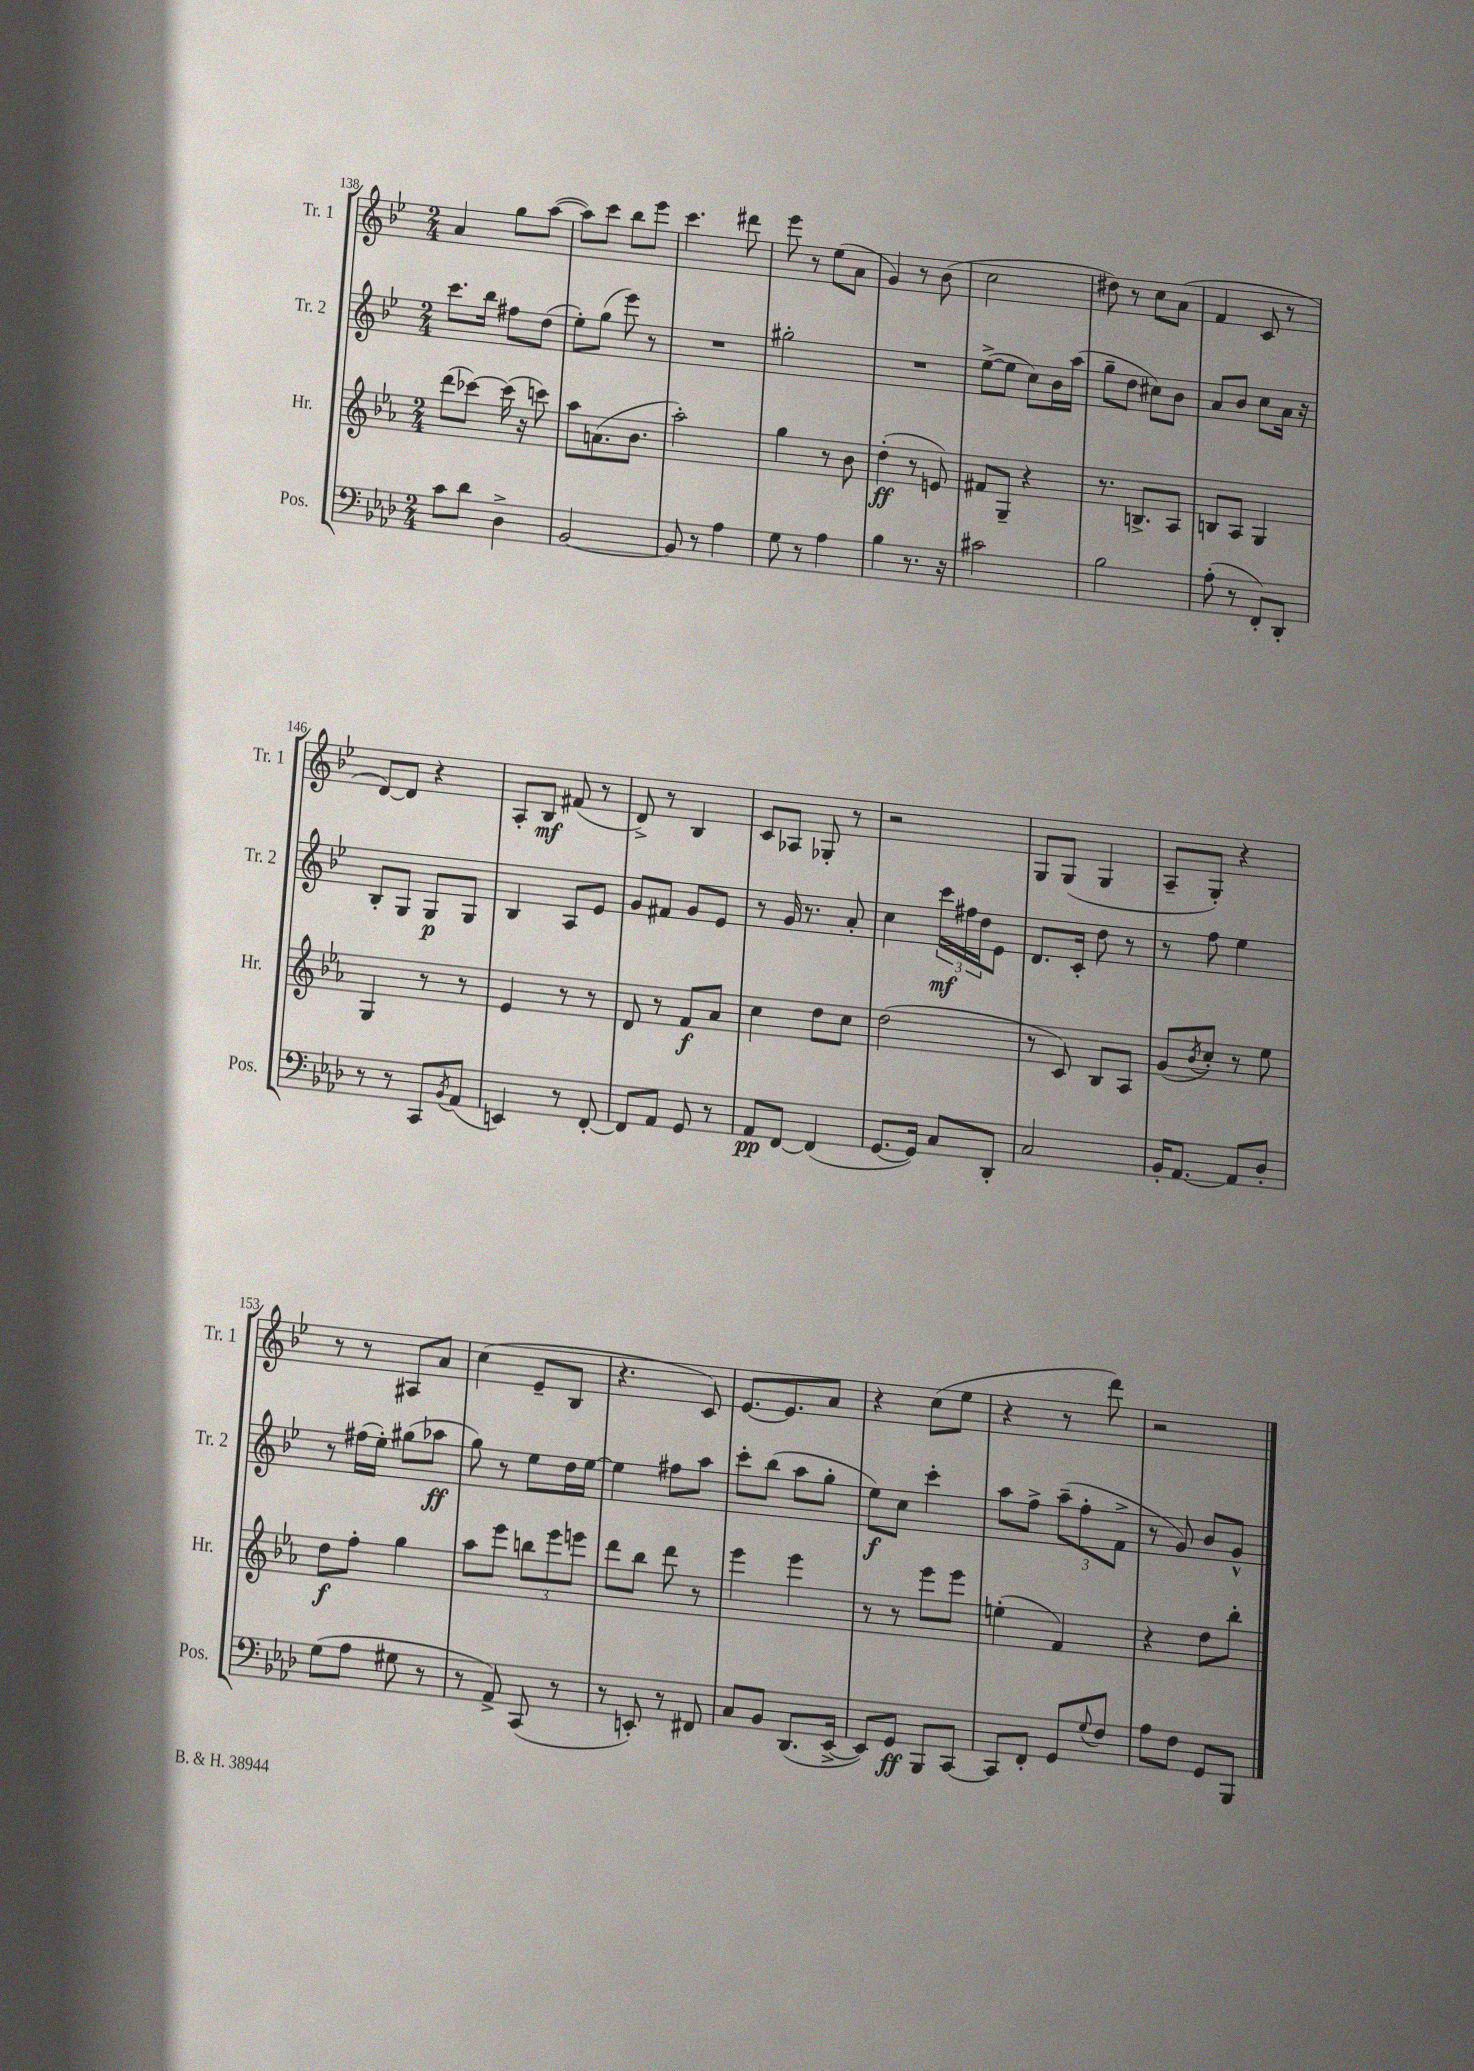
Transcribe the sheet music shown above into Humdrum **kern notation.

**kern	**dynam	**kern	**dynam	**kern	**dynam	**kern	**dynam
*part4	*part4	*part3	*part3	*part2	*part2	*part1	*part1
*staff4	*staff4	*staff3	*staff3	*staff2	*staff2	*staff1	*staff1
*I"Pos.	*	*I"Hr.	*	*I"Tr. 2	*	*I"Tr. 1	*
*I'Pos.	*	*I'Hr.	*	*I'Tr. 2	*	*I'Tr. 1	*
*clefF4	*	*clefG2	*	*clefG2	*	*clefG2	*
*k[b-e-a-d-]	*	*k[b-e-a-]	*	*k[b-e-]	*	*k[b-e-]	*
*M2/4	*	*M2/4	*	*M2/4	*	*M2/4	*
=138	=138	=138	=138	=138	=138	=138	=138
8c\L	.	(8ddd\L	.	8.ccc\L	.	4a/	.
8d-\J	.	[8ccc-X\J)	.	.	.	.	.
.	.	.	.	16bb-\Jk	.	.	.
4D-^\	.	(16ccc-\]	.	8ff#X\L	.	8gg\L	.
.	.	16r	.	.	.	.	.
.	.	8cccn\)	.	(8dd\J	.	([8aa\J	.
=139	=139	=139	=139	=139	=139	=139	=139
[2BB-/	.	8aa-\L	.	8ee-'\L)	.	8aa\L])	.
.	.	(8.an\	.	(8gg\J	.	8ccc\J	.
.	.	.	.	8eee-\)	.	8bb-\L	.
.	.	8.b-\J	.	.	.	.	.
.	.	.	.	8r	.	8eee-\J	.
=140	=140	=140	=140	=140	=140	=140	=140
8BB-/]	.	2aa-'\)	.	2r	.	4.ccc\	.
8r	.	.	.	.	.	.	.
4A-\	.	.	.	.	.	.	.
.	.	.	.	.	.	8ddd#X\	.
=141	=141	=141	=141	=141	=141	=141	=141
8G\	.	4gg\	.	2gg#X'\	.	8eee-\	.
8r	.	.	.	.	.	8r	.
4A-\	.	8r	.	.	.	(8ee-\L	.
.	.	8b-\	.	.	.	8a\J	.
=142	=142	=142	=142	=142	=142	=142	=142
4B-\	.	(4dd'\	ff	2r	.	4g/)	.
8.r	.	8r	.	.	.	8r	.
.	.	8en/)	.	.	.	(8b-\	.
16r	.	.	.	.	.	.	.
=143	=143	=143	=143	=143	=143	=143	=143
2c#X\	.	8f#X/L	.	([8ee-^\L	.	2cc\	.
.	.	8G~/J	.	8ee-\J]	.	.	.
.	.	4r	.	8cc\L)	.	.	.
.	.	.	.	16b-\L	.	.	.
.	.	.	.	(16aa\JJ	.	.	.
=144	=144	=144	=144	=144	=144	=144	=144
2B-\	.	8.r	.	8gg~\L	.	8dd#X\)	.
.	.	.	.	8dd\J	.	8r	.
.	.	8.Bn^/L	.	.	.	.	.
.	.	.	.	8cc#X\L)	.	8cc\L	.
.	.	8A-/J	.	8b-\J	.	(8a\J	.
=145	=145	=145	=145	=145	=145	=145	=145
(8A-'\	.	8Bn/L	.	8a/L	.	4f/	.
8r	.	8A-/J	.	8b-/J	.	.	.
8FF'/L)	.	4G/	.	8cc\L	.	8c/	.
8DD-'/J	.	.	.	16a\Jk	.	8r	.
.	.	.	.	16r	.	.	.
!!LO:LB:g=z
=146	=146	=146	=146	=146	=146	=146	=146
8r	.	4G/	.	8B-'/L	.	[8d/L)	.
8r	.	.	.	8G/J	.	8d/J]	.
8CC/L	.	8r	.	8G/L	p	4r	.
8qBB-/	.	.	.	.	.	.	.
(8AA-/J	.	8r	.	8G/J	.	.	.
=147	=147	=147	=147	=147	=147	=147	=147
4EEn/)	.	4e-/	.	4B-/	.	8A'/L	.
.	.	.	.	.	.	8B-/J	mf
8r	.	8r	.	8A/L	.	(8f#X/	.
[8FF'/	.	8r	.	8e-/J	.	8r	.
=148	=148	=148	=148	=148	=148	=148	=148
8FF/L]	.	8d/	.	8g/L	.	8d^/)	.
8AA-/J	.	8r	.	8f#X/J	.	8r	.
8GG/	.	8f/L	f	8g/L	.	4B-/	.
8r	.	8a-/J	.	8e-/J	.	.	.
=149	=149	=149	=149	=149	=149	=149	=149
8AA-/L	pp	4cc\	.	8r	.	8c/L	.
[8FF/J	.	.	.	16g/	.	8A-X/J	.
.	.	.	.	8.r	.	.	.
(4FF/]	.	8dd\L	.	.	.	8G-X'/	.
.	.	8cc\J	.	8a'/	.	8r	.
=150	=150	=150	=150	=150	=150	=150	=150
[8.GG/L	.	(2dd\	.	4cc\	.	2r	.
16GG/Jk])	.	.	.	.	.	.	.
8C/L	.	.	.	24ccc\LL	mf	.	.
.	.	.	.	24ff#X\	.	.	.
.	.	.	.	24dd\J	.	.	.
8DD-'/J	.	.	.	8e-\J	.	.	.
=151	=151	=151	=151	=151	=151	=151	=151
2C/	.	8r	.	8.d/L	.	8G/L	.
.	.	8c/)	.	.	.	(8G/J	.
.	.	.	.	16c'/Jk	.	.	.
.	.	8B-/L	.	8dd\	.	4G/	.
.	.	8A-/J	.	8r	.	.	.
=152	=152	=152	=152	=152	=152	=152	=152
16BB-'/KL	.	(8g/L	.	8r	.	8A~/L	.
[8.AA-/J	.	.	.	.	.	.	.
.	.	8qb-/	.	.	.	.	.
.	.	8cc'/J)	.	8ff\	.	8G'/J)	.
8AA-/L]	.	8r	.	4ee-\	.	4r	.
8D-'/J	.	8ee-\	.	.	.	.	.
!!LO:LB:g=z
=153	=153	=153	=153	=153	=153	=153	=153
(8G\L	.	8dd\L	f	8r	.	8r	.
8A-\J	.	8ff'\J	.	(16ff#X\LL	.	8r	.
.	.	.	.	16ee-'\JJ)	.	.	.
8G#X\	.	4gg\	.	(8gg#X\L	.	8A#X/L	.
8r	.	.	.	8aa-X\J	ff	8a/J	.
=154	=154	=154	=154	=154	=154	=154	=154
8r	.	8aa-\L	.	8gg\)	.	(4cc\	.
8AA-^/)	.	8eee-\J	.	8r	.	.	.
(8CC/	.	12bbn\L	.	8ee-\L	.	8e-~/L	.
.	.	12eee-\	.	.	.	.	.
8r	.	.	.	16dd\L	.	8B-/J	.
.	.	12eeen\J	.	.	.	.	.
.	.	.	.	[16ee-\JJ	.	.	.
=155	=155	=155	=155	=155	=155	=155	=155
8r	.	8ddd\L	.	4ee-\]	.	4.r	.
8EEn'/)	.	8bb-\J	.	.	.	.	.
8r	.	8ddd\	.	8ff#X\L	.	.	.
8FF#X/	.	8r	.	8aa\J	.	8c/)	.
=156	=156	=156	=156	=156	=156	=156	=156
8C/L	.	4eee-\	.	8ccc'\L	.	[8.e-/L	.
8BB-/J	.	.	.	(8bb-\J	.	.	.
.	.	.	.	.	.	8.e-/]	.
(8.DD-/L	.	4eee-\	.	8aa\L	.	.	.
.	.	.	.	8gg'\J	.	8a/J	.
[16EE-^/Jk	.	.	.	.	.	.	.
=157	=157	=157	=157	=157	=157	=157	=157
8EE-/L])	.	8r	.	8ee-\L)	f	4r	.
8GG/J	ff	8r	.	8cc\J	.	.	.
8BBB-/L	.	8eee-\L	.	4ccc'\	.	(8cc\L	.
[8CC/J	.	8eee-\J	.	.	.	8ee-\J	.
=158	=158	=158	=158	=158	=158	=158	=158
8CC/L]	.	(4een'\	.	8aa\L	.	4r	.
8FF'/J	.	.	.	8ff^\J	.	.	.
8GG/L	.	4f/)	.	(12aa~\L	.	8r	.
.	.	.	.	12ff'\	.	.	.
8qqG/	.	.	.	.	.	.	.
8F/J	.	.	.	.	.	8ddd\)	.
.	.	.	.	12f^\J	.	.	.
=159	=159	=159	=159	=159	=159	=159	=159
8A-\L	.	4r	.	8r	.	2r	.
8F\J	.	.	.	8g/)	.	.	.
8GG/L	.	8dd\L	.	8b-/L	.	.	.
8BBB-/J	.	8bb-'\J	.	8g^^/J	.	.	.
==	==	==	==	==	==	==	==
*-	*-	*-	*-	*-	*-	*-	*-
